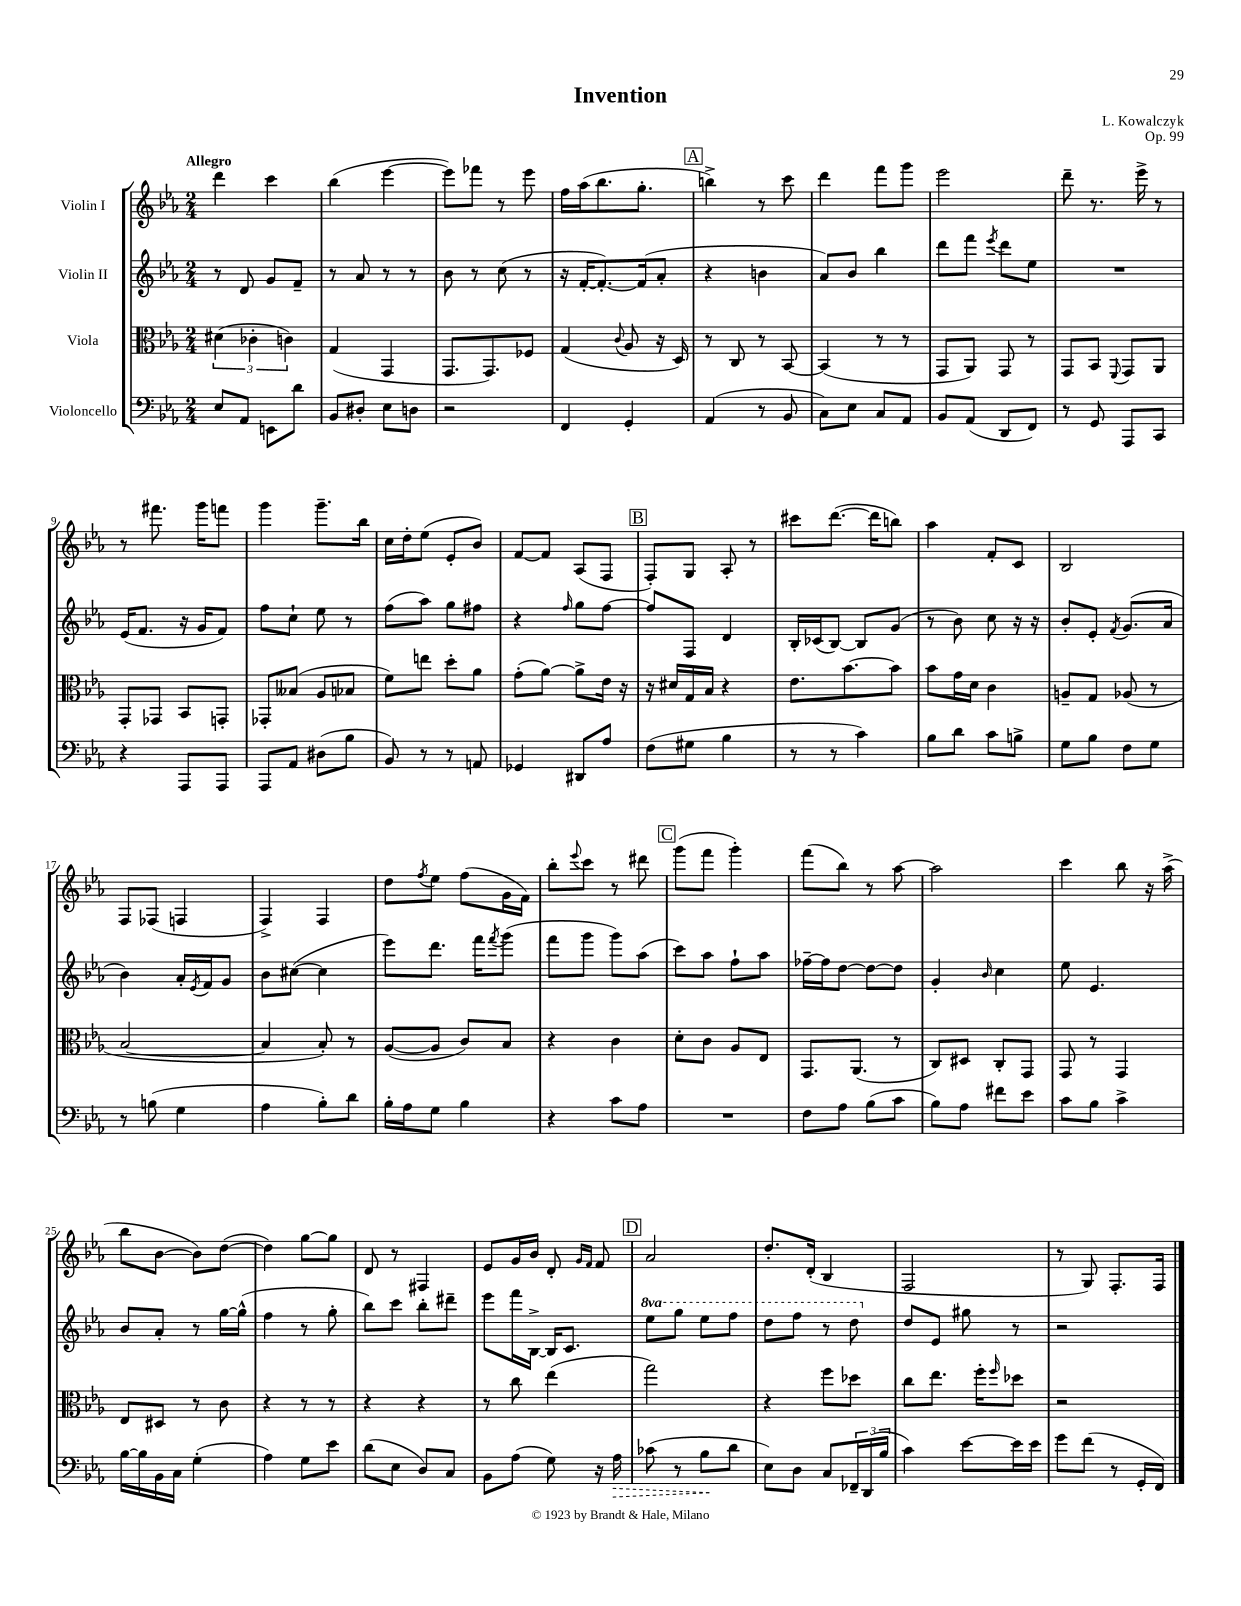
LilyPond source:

\header { title = "Invention" composer = "L. Kowalczyk" opus = "Op. 99" }
<<
\new StaffGroup <<
\new Staff = "s0" \with { instrumentName = "Violin I" } {
    \clef treble \key ees \major \numericTimeSignature \time 2/4 \tempo "Allegro"
    d'''4 c'''4 |
    bes''4( ees'''4~ |
    ees'''8) fes'''8 r8 ees'''8 |
    f''16 aes''16( bes''8. g''8.-. |
    \mark \markup { \box "A" } b''4->) r8 c'''8 |
    d'''4 f'''8 g'''8 |
    ees'''2 |
    d'''8-- r8. ees'''16-> r8 |
    r8 fis'''8. g'''16 f'''8 |
    g'''4 g'''8.-- bes''16 |
    c''16 d''16-. ees''8( ees'8-. bes'8) |
    f'8~ f'8 aes8( f8 |
    \mark \markup { \box "B" } f8-.) g8 aes8-. r8 |
    cis'''8 d'''8.~( d'''16 b''8) |
    aes''4 f'8-. c'8 |
    bes2 |
    f8 fes8( f4 |
    f4->) f4 |
    d''8 \acciaccatura { f''8 } ees''8 f''8( g'16 f'16) |
    bes''8-. \appoggiatura { ees'''8 } c'''8 r8 dis'''8 |
    \mark \markup { \box "C" } g'''8( f'''8 g'''4-.) |
    f'''8( bes''8) r8 aes''8~ |
    aes''2 |
    c'''4 bes''8 r16 aes''16->( |
    bes''8 bes'8~ bes'8) d''8~( |
    d''4) g''8~ g''8 |
    d'8 r8 fis4 |
    ees'8 g'16 bes'16 d'8-. \grace { g'16 f'16 } f'8 |
    \mark \markup { \box "D" } aes'2 |
    d''8.-. d'16-.( bes4 |
    f2 |
    r8 g8) f8.-. f16 \bar "|." |
}
\new Staff = "s1" \with { instrumentName = "Violin II" } {
    \clef treble \key ees \major \numericTimeSignature \time 2/4 \set Staff.ottavationMarkups = #ottavation-simple-ordinals
    r8 d'8 g'8 f'8-- |
    r8 aes'8 r8 r8 |
    bes'8 r8 c''8( r8 |
    r16 f'16~-. f'8.~-.) f'16( aes'8-. |
    \mark \markup { \box "A" } r4 b'4 |
    aes'8) bes'8 bes''4 |
    d'''8 f'''8 \acciaccatura { ees'''8 } d'''8 ees''8 |
    R2 |
    ees'16( f'8. r16 g'16 f'8) |
    f''8 c''8-! ees''8 r8 |
    f''8( aes''8) g''8 fis''8 |
    r4 \grace { f''16 } g''8 f''8~ |
    \mark \markup { \box "B" } f''8 f8 d'4 |
    bes16-. ces'16( bes8~) bes8 g'8( |
    r8 bes'8) c''8 r16 r16 |
    bes'8-. ees'8-. \acciaccatura { f'8 } g'8.( aes'16 |
    bes'4) aes'16-. \acciaccatura { ees'8 } f'16 g'8 |
    bes'8 cis''8~( cis''4 |
    ees'''8) d'''8. f'''16 \acciaccatura { f'''8 } g'''8( |
    f'''8 g'''8 g'''8) aes''8( |
    \mark \markup { \box "C" } c'''8) aes''8 f''8-! aes''8 |
    fes''16~-- fes''16 d''8~ d''8~ d''8 |
    g'4-. \grace { bes'16 } c''4 |
    ees''8 ees'4. |
    bes'8 aes'8-. r8 g''16~ g''16-^( |
    f''4 r8 g''8-. |
    bes''8) c'''8 bes''8-. dis'''8-- |
    ees'''8 f'''16 bes16~-> bes16 c'8. |
    \mark \markup { \box "D" } \ottava #1 ees'''8 g'''8 ees'''8 f'''8 |
    d'''8 f'''8 r8 d'''8 \ottava #0 |
    d''8 ees'8 gis''8 r8 |
    r2 \bar "|." |
}
\new Staff = "s2" \with { instrumentName = "Viola" } {
    \clef alto \key ees \major \numericTimeSignature \time 2/4
    \tuplet 3/2 { dis'4( ces'4-. c'4) } |
    g4( g,4 |
    g,8. g,8.) fes8 |
    g4( \appoggiatura { c'8 } aes8 r16 d16) |
    \mark \markup { \box "A" } r8 c8 r8 bes,8~ |
    bes,4( r8 r8 |
    g,8 aes,8) g,8 r8 |
    g,8 bes,8 \appoggiatura { f,8 } g,8 aes,8 |
    g,8-. ges,8 bes,8 g,8-. |
    ges,8-. beses8( aes8 bes8 |
    f'8) e''8 d''8-. aes'8 |
    g'8-.( aes'8~) aes'8-> ees'16 r16 |
    \mark \markup { \box "B" } r16 dis'16 g16 bes16 r4 |
    ees'8. bes'8.~ bes'8 |
    bes'8 g'16 d'16 c'4 |
    a8-- g8 aes8( r8 |
    bes2~ |
    bes4 bes8-.) r8 |
    aes8~( aes8 c'8) bes8 |
    r4 c'4 |
    \mark \markup { \box "C" } d'8-. c'8 aes8 ees8 |
    g,8. aes,8.( r8 |
    c8) dis8 c8-. g,8 |
    g,8 r8 g,4 |
    ees8 dis8 r8 c'8 |
    r4 r8 r8 |
    r4 r4 |
    r8 c''8 ees''4( |
    \mark \markup { \box "D" } g''2) |
    r4 f''8 des''8 |
    c''8 ees''8. f''16-. \grace { f''16 } des''8 |
    r2 \bar "|." |
}
\new Staff = "s3" \with { instrumentName = "Violoncello" } {
    \clef bass \key ees \major \numericTimeSignature \time 2/4
    ees8 aes,8 e,8 d'8 |
    bes,8 dis8-. ees8 d8 |
    r2 |
    f,4 g,4-. |
    \mark \markup { \box "A" } aes,4( r8 bes,8 |
    c8) ees8 c8 aes,8 |
    bes,8 aes,8( d,8 f,8) |
    r8 g,8 aes,,8 c,8 |
    r4 aes,,8 aes,,8 |
    aes,,8 aes,8 dis8( bes8 |
    bes,8) r8 r8 a,8 |
    ges,4 dis,8 aes8 |
    \mark \markup { \box "B" } f8( gis8 bes4 |
    r8 r8 c'4) |
    bes8 d'8 c'8 b8-> |
    g8 bes8 f8 g8 |
    r8 b8( g4 |
    aes4 bes8-.) d'8 |
    bes16-. aes16 g8 bes4 |
    r4 c'8 aes8 |
    \mark \markup { \box "C" } R2 |
    f8 aes8 bes8( c'8 |
    bes8) aes8 fis'8 ees'8 |
    c'8 bes8 c'4-> |
    bes16~ bes16 bes,16 c16 g4-.( |
    aes4) g8 ees'8 |
    d'8( ees8 d8) c8 |
    bes,8 aes8( g8) r16 \once \override Hairpin.style = #'dashed-line aes16\> |
    \mark \markup { \box "D" } ces'8( r8 bes8\! d'8 |
    ees8) d8 c8 \tuplet 3/2 { fes,16-- d,16( bes16 } |
    c'4) ees'8~ ees'16 ees'16 |
    g'8 f'8( r8 g,16-. f,16) \bar "|." |
}
>>
>>
